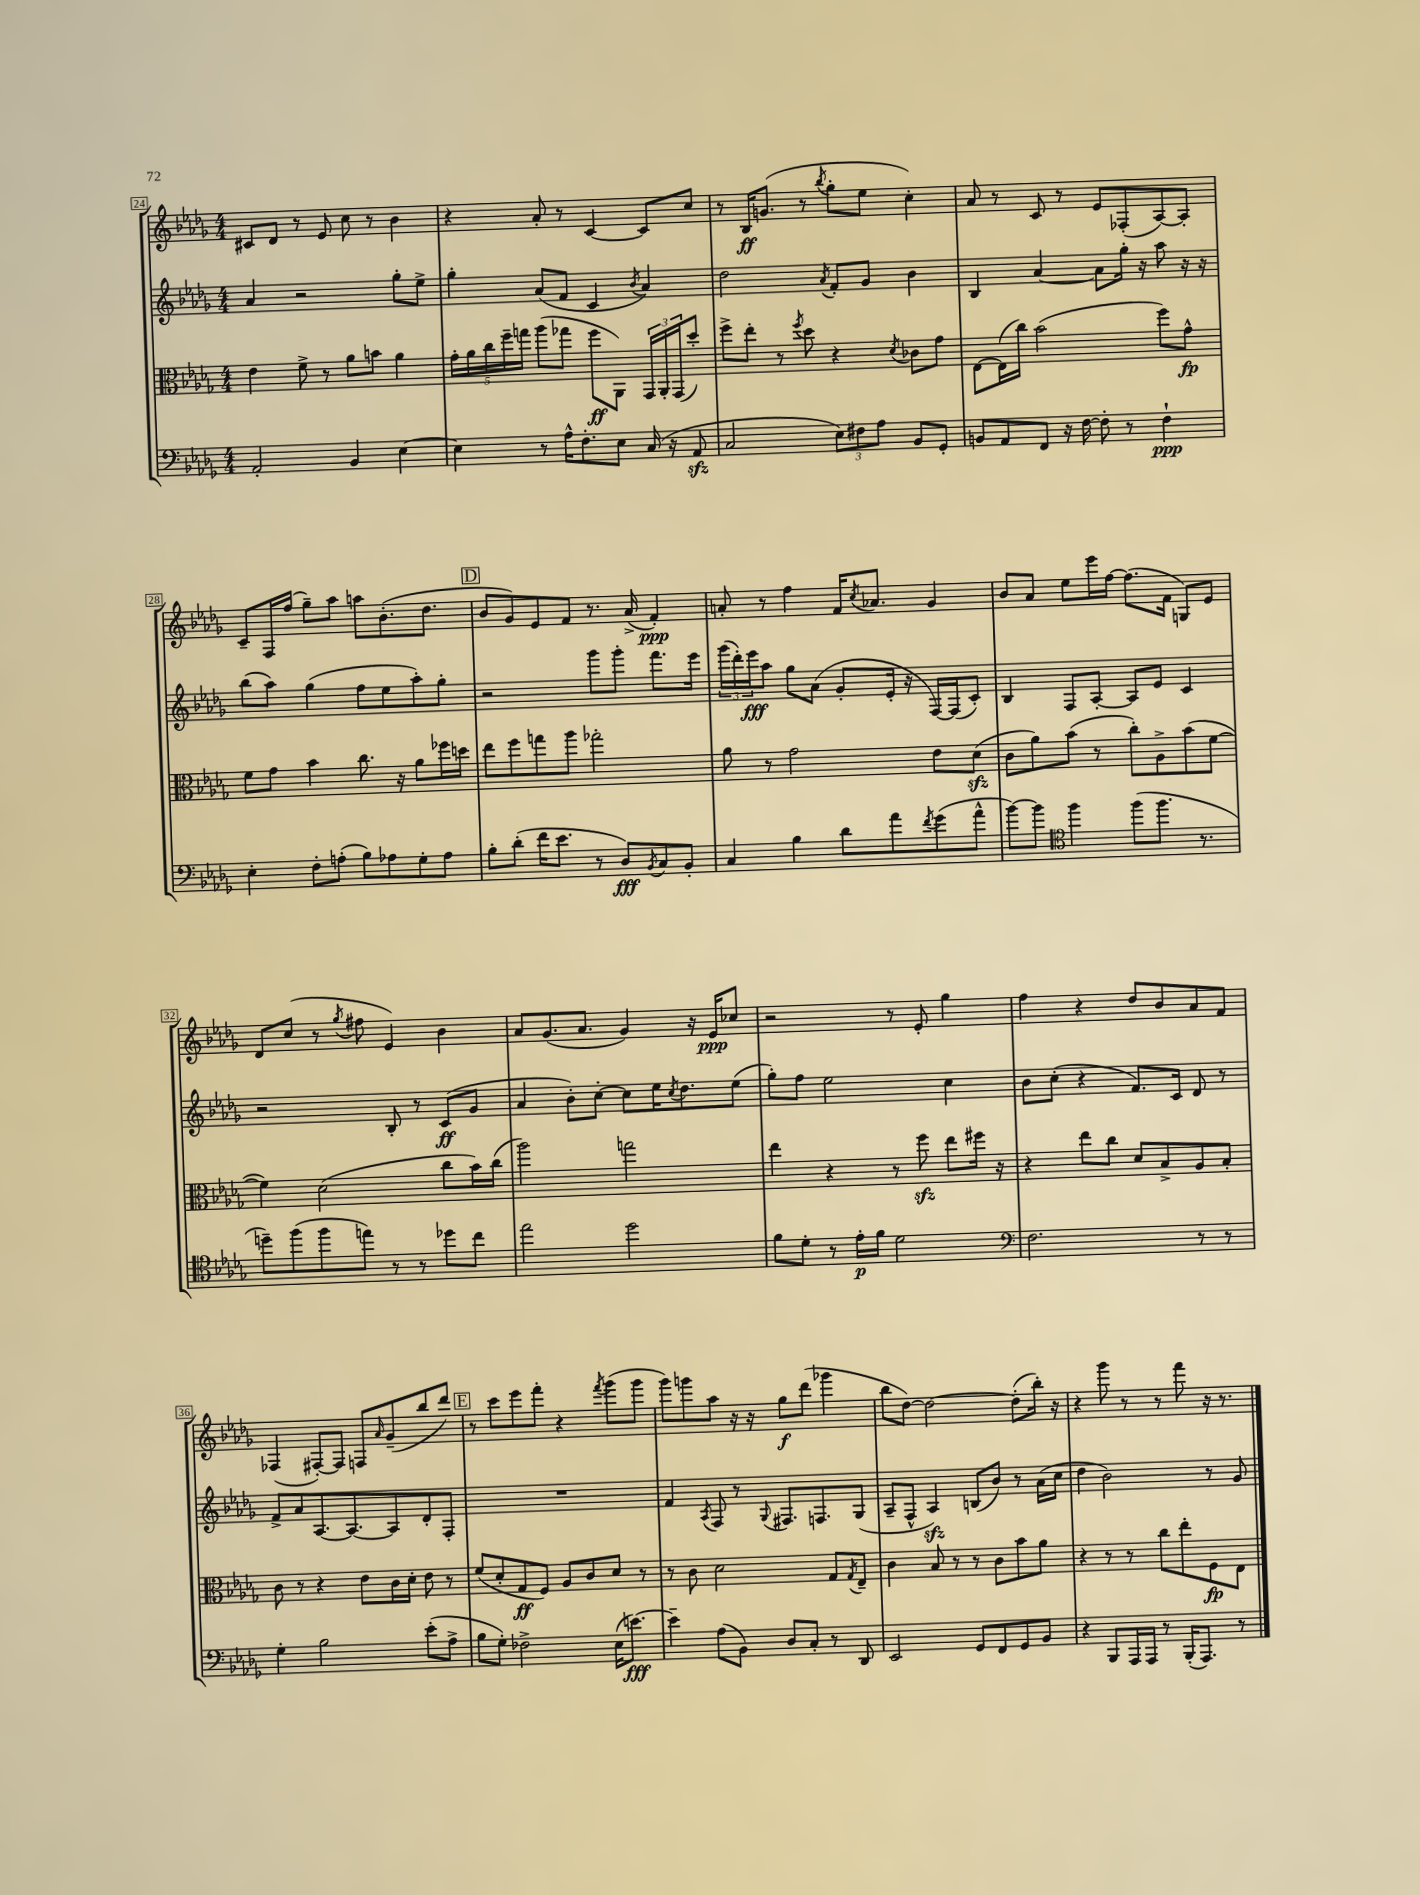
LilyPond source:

<<
\new StaffGroup <<
\new Staff = "s0" {
    \clef treble \key des \major \numericTimeSignature \time 4/4
    cis'8 des'8 r8 ees'8 c''8 r8 bes'4 |
    r4 aes'8-. r8 c'4~ c'8 c''8 |
    r8 bes16\ff g'8.( r8 \acciaccatura { bes''8 } ges''8-. ees''8 c''4-.) |
    aes'8 r8 c'8 r8 ees'8 fes8-.( aes8~) aes8-. |
    c'8-- f16 f''16( ges''8--) aes''8 a''8 bes'8.-.( des''8. |
    \mark \markup { \box "D" } bes'8 ges'8) ees'8 f'8 r8. aes'16->( f'4-.\ppp) |
    a'8-. r8 f''4 f'16 \acciaccatura { c''8 } aes'8. ges'4 |
    bes'8 aes'8 ees''8 ees'''16 f''16~ f''8.( f'16 g8) ees'8 |
    des'8 c''8( r8 \acciaccatura { ges''8 } fis''8 ees'4) bes'4 |
    aes'8 ges'8.( aes'8. ges'4) r16 ees'16\ppp ces''8 |
    r2 r8 ees'8-. ges''4 |
    f''4 r4 des''8 bes'8 aes'8 f'8 |
    fes4( fis8~-.) fis8 f8 \grace { aes'16 } ges'8--( bes''8 des'''8) |
    \mark \markup { \box "E" } r8 c'''8 ees'''8 f'''8-. r4 \acciaccatura { f'''8 } ges'''8( ges'''8 |
    ges'''8) g'''8 aes''8 r16 r16 ges''8\f des'''8( ges'''4 |
    bes''8 des''8~) des''2~ des''8-.( bes''16-.) r16 |
    r4 ges'''8 r8 r8 f'''8 r16 r8. \bar "|." |
}
\new Staff = "s1" {
    \clef treble \key des \major \numericTimeSignature \time 4/4
    aes'4 r2 ges''8-. ees''8-> |
    ges''4-. aes'8( f'8 c'4 \acciaccatura { bes'8 } aes'4) |
    des''2 \acciaccatura { aes'8 } f'8-. ges'8 bes'4 |
    bes4 aes'4~ aes'8 ges''16-. r16 aes''8 r16 r16 |
    bes''8( aes''8) ges''4( f''8 ees''8 aes''8-.) ges''8-. |
    \mark \markup { \box "D" } r2 ges'''8 ges'''8-. f'''8. ees'''16 |
    \tuplet 3/2 { ges'''16( des'''16-.) ees'''16\fff } aes''8 ges''8 aes'8( ges'8-. ees'16-. r16 f16~) f16( c'8-.) |
    bes4 f8 aes8~-. aes8 ees'8 c'4 |
    r2 bes8-. r8 c'8\ff( ges'8 |
    aes'4 bes'8-.) c''8~-. c''8 ees''16 \acciaccatura { c''8 } des''8. ees''8( |
    ges''8-.) f''8 ees''2 c''4 |
    bes'8 c''8-.( r4 f'8.) c'16 des'8 r8 |
    f'8-> aes'8 aes8.~ aes8.~ aes8 des'8-. f8-. |
    \mark \markup { \box "E" } R1 |
    f'4 \acciaccatura { aes8 } f8 r8 \appoggiatura { ges8 } fis8. f8. ges8( |
    aes8-- f8-^ aes4\sfz) b8( bes'8) r8 aes'16( c''16 |
    des''4 bes'2) r8 ges'8 \bar "|." |
}
\new Staff = "s2" {
    \clef alto \key des \major \numericTimeSignature \time 4/4
    ees'4 f'8-> r8 aes'8 b'8 aes'4 |
    \tuplet 5/4 { ges'16-. aes'16 c''16 f''16-- g''16 } aes''8( ges''8 f''8\ff aes,8) \tuplet 3/2 { ges,16 aes,16-. ges,16( } des''8-.) |
    f''8-> ees''8-. r8 \acciaccatura { f''8 } des''8 r4 \acciaccatura { des'8 } ces'8 ges'8 |
    ees8~ ees16( c''16) bes'2( f''8) ges'8-^\fp |
    f'8 ges'8 bes'4 c''8. r16 aes'8 fes''16 d''16 |
    \mark \markup { \box "D" } ees''8 f''8 g''8 aes''8 ges''2-. |
    aes'8 r8 ges'2 ees'8 des'8\sfz( |
    c'8 aes'8) bes'8( r8 c''8-.) aes8-> bes'8( f'8~ |
    f'4) des'2( c''8 bes'16) c''16( |
    aes''2) g''2 |
    ees''4 r4 r8 f''8\sfz ees''8 fis''16 r16 |
    r4 ees''8 c''8 des'8 bes8-> aes8 bes8-. |
    c'8 r8 r4 ees'8 c'16 des'16-. ees'8 r8 |
    \mark \markup { \box "E" } f'8( des'8-. ges8\ff f8) aes8 c'8 des'8 r8 |
    r8 c'8 des'2 ges8 \acciaccatura { ges8 } ees8-- |
    c'4 bes8 r8 r8 c'8 bes'8 aes'8 |
    r4 r8 r8 c''8 ees''8-. f8\fp ees8 \bar "|." |
}
\new Staff = "s3" {
    \clef bass \key des \major \numericTimeSignature \time 4/4
    aes,2-. bes,4 ees4~ |
    ees4 r8 aes16-^ f8.-. ees8 c16( r16 aes,8\sfz |
    c2 \tuplet 3/2 { ees8) fis8 aes8 } bes,8 ges,8-. |
    b,8 aes,8 f,8 r16 f16~ f8-. r8 f4-!\ppp |
    ees4-. f8-. a8-.( bes8) aes8 ges8-. aes8 |
    \mark \markup { \box "D" } bes8-. des'8-.( f'16 ees'8. r8 des8\fff) \acciaccatura { bes,8 } c8 bes,8-. |
    c4 bes4 des'8 aes'8 \acciaccatura { f'8 } ges'8( aes'8-^ |
    bes'8~) bes'8 \clef tenor f''4 f''8( f''8. r8. |
    d''8--) f''8( f''8 e''8) r8 r8 des''8 c''8 |
    ees''2 des''2 |
    f'8 des'8-. r8 ees'16-.\p f'16 des'2 |
    \clef bass f2. r8 r8 |
    ges4-. bes2 ees'8-.( aes8-> |
    \mark \markup { \box "E" } bes8 ges8-.) fes2-> ees16( e'8.~\fff) |
    e'4-- aes8( bes,8) des8 c8-. r8 des,8 |
    ees,2 ges,8 f,8 ges,8 bes,8 |
    r4 bes,,8 aes,,16 aes,,16 r8 bes,,16-.( aes,,8.) r8 \bar "|." |
}
>>
>>
\layout { \context { \Score currentBarNumber = #24 \override BarNumber.stencil = #(make-stencil-boxer 0.1 0.3 ly:text-interface::print) } }
